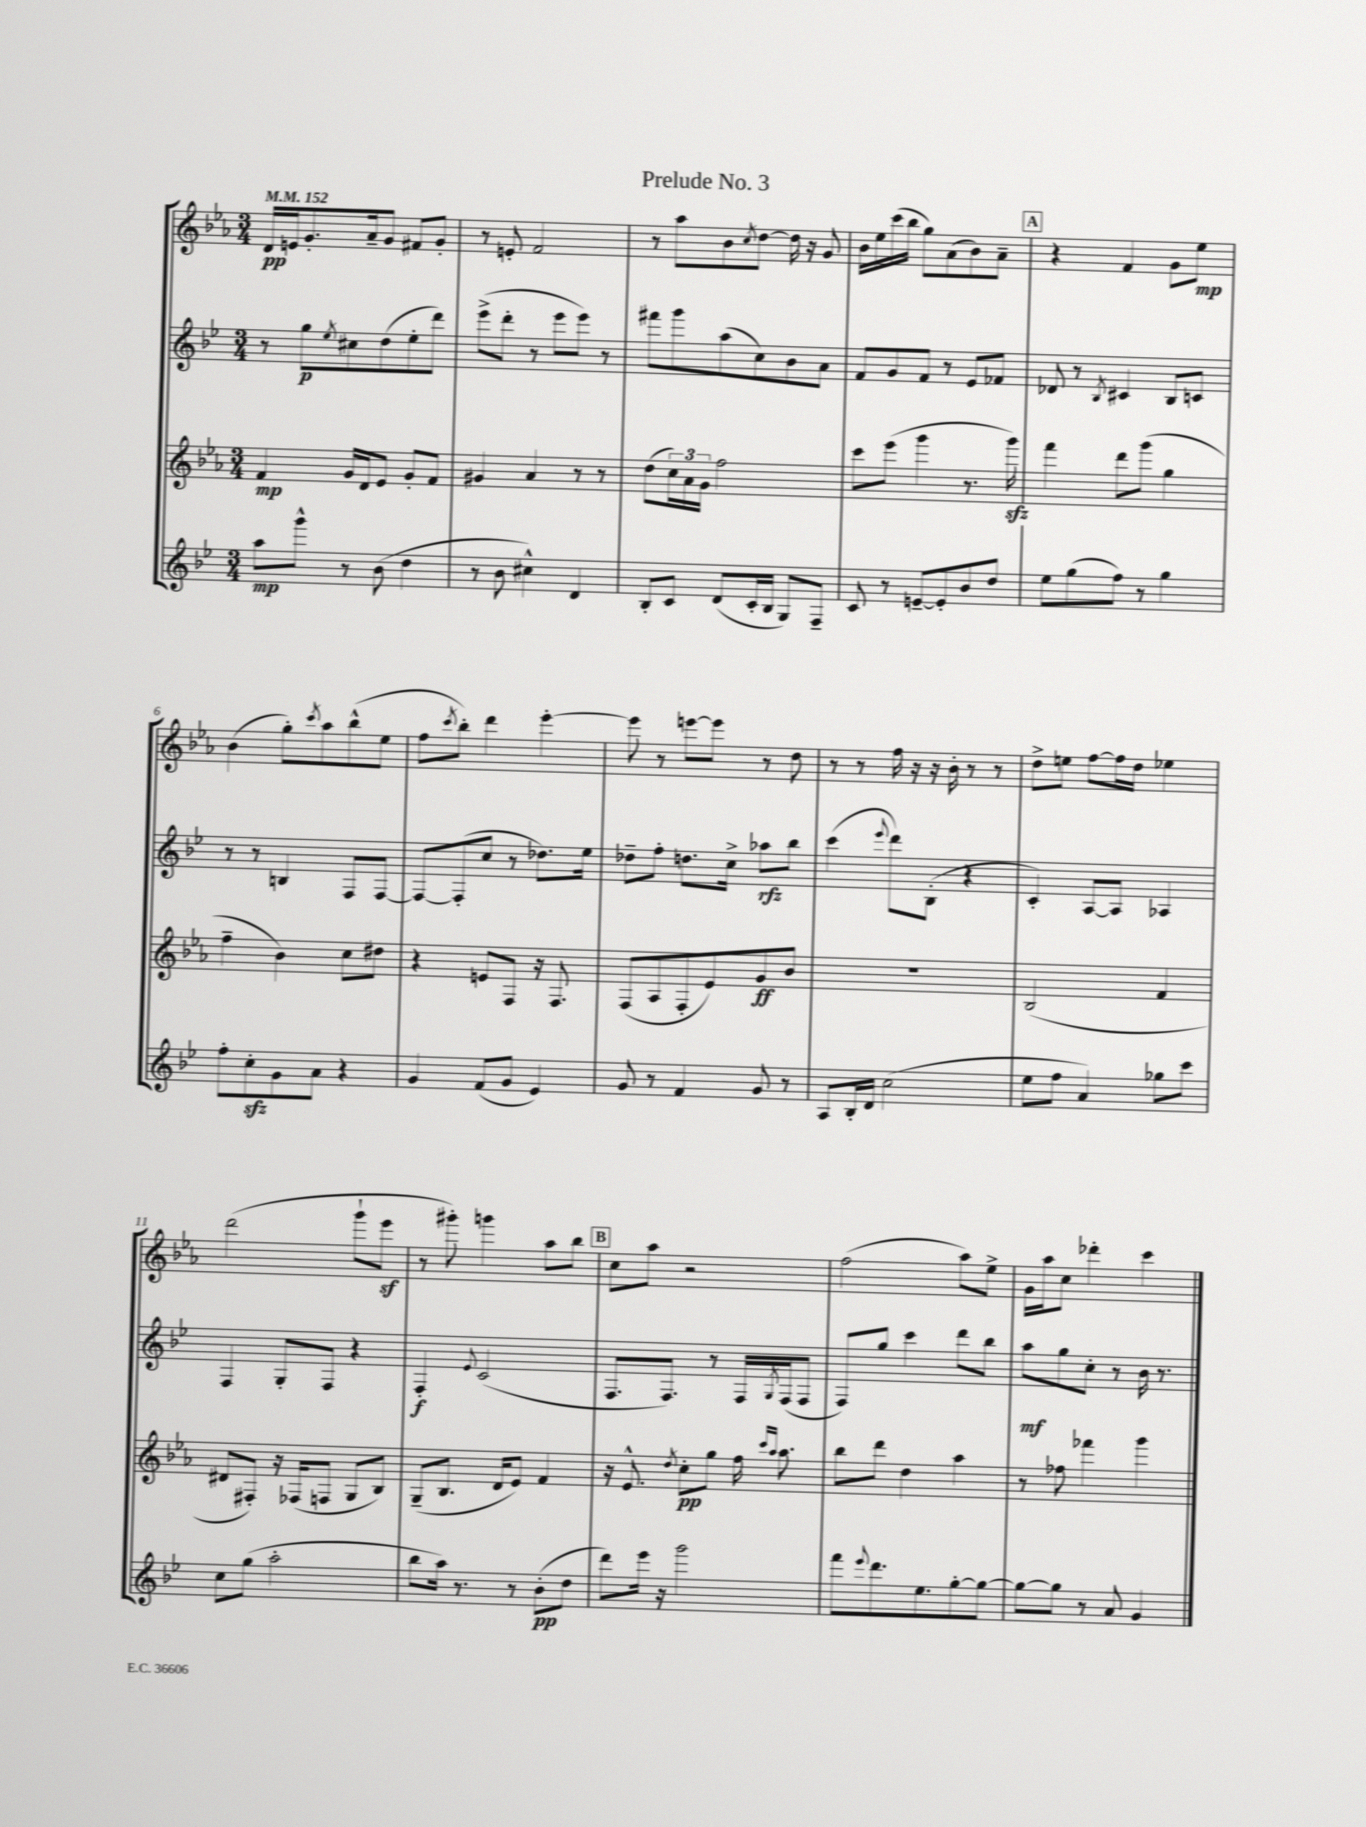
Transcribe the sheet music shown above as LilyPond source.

\header { title = "Prelude No. 3" }
<<
\new StaffGroup <<
\new Staff = "s0" {
    \clef treble \key ees \major \numericTimeSignature \time 3/4 \tempo 4 = 152
    d'16\pp e'16 g'8.-. aes'16-- g'8 fis'8 g'8-. |
    r8 e'8-. f'2 |
    r8 aes''8 bes'8 \acciaccatura { c''8 } d''8~ d''16 r16 g'8 |
    bes'16 ees''16 c'''16( bes''16 g''8) aes'8( bes'8) aes'8-- |
    \mark \markup { \box "A" } r4 f'4 g'8 ees''8\mp |
    bes'4( g''8-.) \acciaccatura { c'''8 } aes''8 bes''8-^( ees''8 |
    f''8 \acciaccatura { c'''8 } bes''8-.) d'''4 ees'''4~-. |
    ees'''8 r8 e'''8~ e'''8 r8 d''8 |
    r8 r8 f''16 r16 r16 bes'16-. r8 r8 |
    d''8-> e''8 f''8~ f''16 d''16 ees''4 |
    d'''2( g'''8-! ees'''8\sf |
    r8 gis'''8-.) g'''4 aes''8 bes''8 |
    \mark \markup { \box "B" } c''8 aes''8 r2 |
    f''2( aes''8) ees''8-> |
    g'16 aes''16 c''8 des'''4-. c'''4 \bar "|." |
}
\new Staff = "s1" {
    \clef treble \key bes \major \numericTimeSignature \time 3/4
    r8 g''8\p \acciaccatura { ees''8 } cis''8 d''8( ees''8-. d'''8) |
    ees'''8->( d'''8-. r8 ees'''8 ees'''8) r8 |
    fis'''8 g'''8 a''8( c''8) bes'8 a'8 |
    f'8 g'8 f'8 r8 ees'8 fes'8 |
    \mark \markup { \box "A" } des'8 r8 \acciaccatura { bes8 } cis'4 bes8 c'8 |
    r8 r8 b4 f8 f8~ |
    f8~ f8-.( c''8 r8 des''8.) ees''16 |
    des''8-- f''8-. d''8. c''16-> aes''8\rfz bes''8 |
    c'''4( \appoggiatura { ees'''8 } d'''8) bes8-.( r4 |
    c'4-.) a8~ a8 aes4 |
    f4 g8-. f8 r4 |
    f4-.\f \appoggiatura { ees'8 } c'2( |
    \mark \markup { \box "B" } f8. f8.) r8 f16 \acciaccatura { g8 } f16( f8 |
    f8) g''8 c'''4 d'''8 bes''8 |
    a''8\mf g''8 c''8-. r8 bes'16 r8. \bar "|." |
}
\new Staff = "s2" {
    \clef treble \key ees \major \numericTimeSignature \time 3/4
    f'4\mp g'16 d'16 ees'8 g'8-. f'8 |
    gis'4 aes'4 r8 r8 |
    d''8( \tuplet 3/2 { c''16) aes'16 g'16 } f''2 |
    c'''8 ees'''8( g'''4 r8. g'''16\sfz) |
    \mark \markup { \box "A" } f'''4 d'''8 g'''8( g''4 |
    f''4-- bes'4) c''8 dis''8 |
    r4 e'8 f8 r16 f8. |
    f8( aes8 f8-. ees'8) g'8\ff bes'8 |
    R2. |
    bes2( f'4 |
    dis'8 fis8-.) r16 fes16( f8 g8 bes8) |
    g8--( bes8. d'16 ees'8) f'4 |
    \mark \markup { \box "B" } r16 ees'8.-^ \acciaccatura { d''8 } c''8-.\pp g''8 f''16 \grace { c'''16 aes''16 } aes''8. |
    bes''8 d'''8 d''4 aes''4 |
    r8 fes''8 fes'''4 g'''4 \bar "|." |
}
\new Staff = "s3" {
    \clef treble \key bes \major \numericTimeSignature \time 3/4
    a''8\mp g'''8-^ r8 bes'8( d''4 |
    r8 bes'8 cis''4-^) d'4 |
    bes8-. c'8 d'8( c'16-. bes16 g8) f8-- |
    c'8 r8 e'8~-- e'8-. bes'8 d''8 |
    \mark \markup { \box "A" } ees''8 g''8( f''8) r8 g''4 |
    f''8-. c''8-.\sfz g'8 a'8 r4 |
    g'4 f'8( g'8 ees'4) |
    g'8 r8 f'4 g'8 r8 |
    a8 bes16-. d'16 c''2( |
    ees''8 f''8 a'4) ges''8 c'''8 |
    c''8 g''8( a''2-. |
    bes''8 a''16) r8. r8 bes'8-.\pp( d''8 |
    \mark \markup { \box "B" } d'''8) ees'''16 r16 g'''2 |
    f'''8 \appoggiatura { ees'''8 } d'''8. ees''8. g''8~-. g''8~ |
    g''8~ g''8 r8 a'8 g'4 \bar "|." |
}
>>
>>
